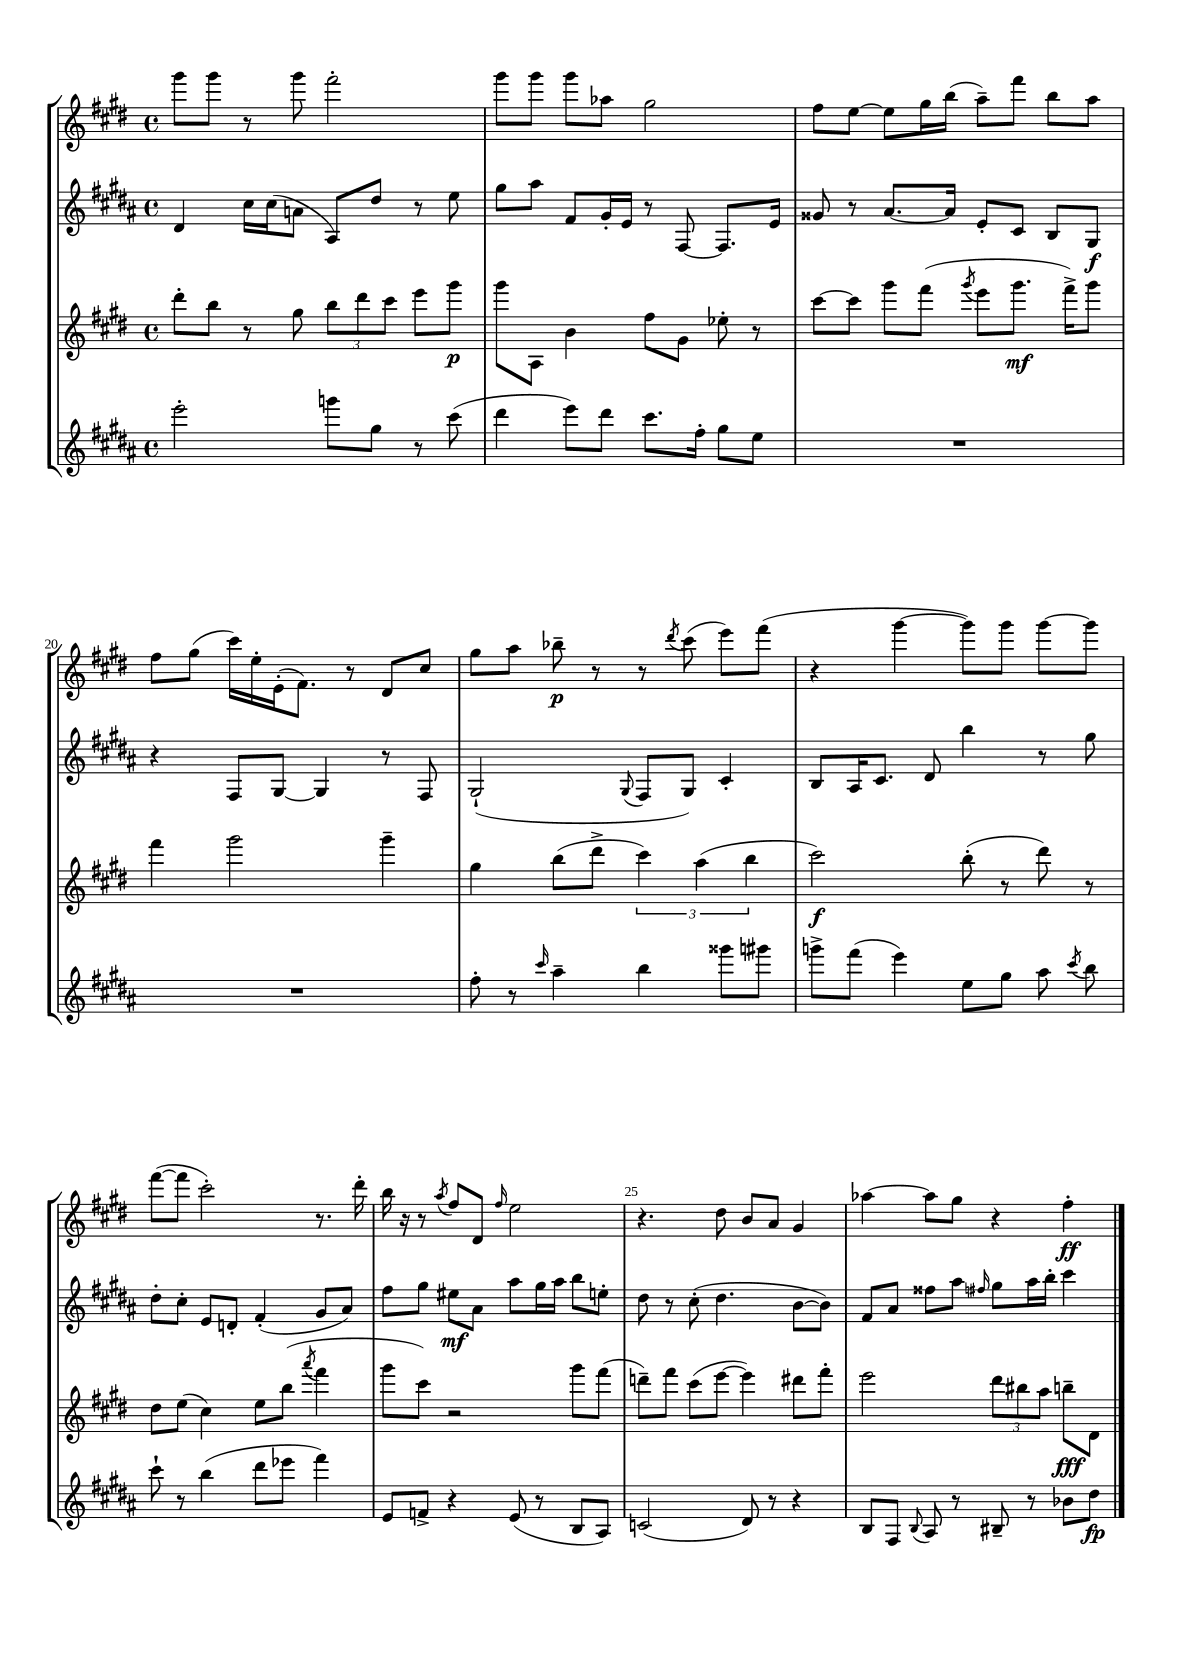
<<
\new StaffGroup <<
\new Staff = "s0" {
    \clef treble \key e \major \defaultTimeSignature \time 4/4
    \autoBeamOff gis'''8[ gis'''8] r8 gis'''8 fis'''2-. |
    gis'''8[ gis'''8] gis'''8[ aes''8] gis''2 |
    fis''8[ e''8]~ e''8[ gis''16 b''16]( a''8[--) fis'''8] b''8[ a''8] |
    fis''8[ gis''8]( cis'''16[) e''16-. e'16-.( fis'8.]) r8 dis'8[ cis''8] |
    gis''8[ a''8] bes''8--\p r8 r8 \acciaccatura { dis'''8 } cis'''8( e'''8[) fis'''8]( |
    r4 gis'''4~ gis'''8[) gis'''8] gis'''8[~ gis'''8] |
    fis'''8[~( fis'''8] cis'''2-.) r8. dis'''16-. |
    b''16 r16 r8 \acciaccatura { a''8 } fis''8[ dis'8] \grace { fis''16 } e''2 |
    r4. dis''8 b'8[ a'8] gis'4 |
    aes''4~ aes''8[ gis''8] r4 fis''4-.\ff \bar "|." |
}
\new Staff = "s1" {
    \clef treble \key b \major \defaultTimeSignature \time 4/4
    \autoBeamOff dis'4 cis''16[ cis''16( a'8] ais8[) dis''8] r8 e''8 |
    gis''8[ ais''8] fis'8[ gis'16-. e'16] r8 fis8~ fis8.[ e'16] |
    gisis'8 r8 ais'8.[~ ais'16] e'8[-. cis'8] b8[ gis8]\f |
    r4 fis8[ gis8]~ gis4 r8 fis8 |
    gis2-!( \appoggiatura { gis8 } fis8[ gis8]) cis'4-. |
    b8[ ais16 cis'8.] dis'8 b''4 r8 gis''8 |
    dis''8[-. cis''8]-. e'8[ d'8]-. fis'4-.( gis'8[ ais'8]) |
    fis''8[ gis''8] eis''8[\mf ais'8] ais''8[ gis''16 ais''16] b''8[ e''8]-. |
    dis''8 r8 cis''8-.( dis''4. b'8[~ b'8]) |
    fis'8[ ais'8] fisis''8[ ais''8] \grace { fis''16 } gis''8[ ais''16 b''16]-. cis'''4 \bar "|." |
}
\new Staff = "s2" {
    \clef treble \key e \major \defaultTimeSignature \time 4/4
    \autoBeamOff dis'''8[-. b''8] r8 gis''8 \tuplet 3/2 { b''8[ dis'''8 cis'''8] } e'''8[ gis'''8]\p |
    gis'''8[ a8] b'4 fis''8[ gis'8] ees''8-. r8 |
    cis'''8[~ cis'''8] gis'''8[ fis'''8]( \acciaccatura { gis'''8 } e'''8[ gis'''8.]\mf fis'''16[->) gis'''8] |
    fis'''4 gis'''2 gis'''4-- |
    gis''4 b''8[( dis'''8]-> \tuplet 3/2 { cis'''4) a''4( b''4 } |
    cis'''2\f) b''8-.( r8 dis'''8) r8 |
    dis''8[ e''8]( cis''4) e''8[ b''8]( \acciaccatura { a'''8 } fis'''4 |
    gis'''8[ cis'''8]) r2 gis'''8[ fis'''8]( |
    d'''8[--) fis'''8] cis'''8[( e'''8]~ e'''4) dis'''8[ fis'''8]-. |
    e'''2 \tuplet 3/2 { dis'''8[ bis''8 a''8] } b''8[--\fff dis'8] \bar "|." |
}
\new Staff = "s3" {
    \clef treble \key b \major \defaultTimeSignature \time 4/4
    \autoBeamOff e'''2-. g'''8[ gis''8] r8 cis'''8( |
    dis'''4 e'''8[) dis'''8] cis'''8.[ fis''16]-. gis''8[ e''8] |
    R1 |
    R1 |
    fis''8-. r8 \grace { cis'''16 } ais''4-- b''4 gisis'''8[ gis'''8] |
    g'''8[-> fis'''8]( e'''4) e''8[ gis''8] ais''8 \acciaccatura { cis'''8 } b''8 |
    cis'''8-! r8 b''4( dis'''8[ ees'''8] fis'''4) |
    e'8[ f'8]-> r4 e'8( r8 b8[ ais8]) |
    c'2( dis'8) r8 r4 |
    b8[ fis8] \appoggiatura { b8 } ais8 r8 bis8-- r8 bes'8[ dis''8]\fp \bar "|." |
}
>>
>>
\layout { \context { \Score currentBarNumber = #17 \override BarNumber.break-visibility = ##(#f #t #t) barNumberVisibility = #(every-nth-bar-number-visible 5) } }
